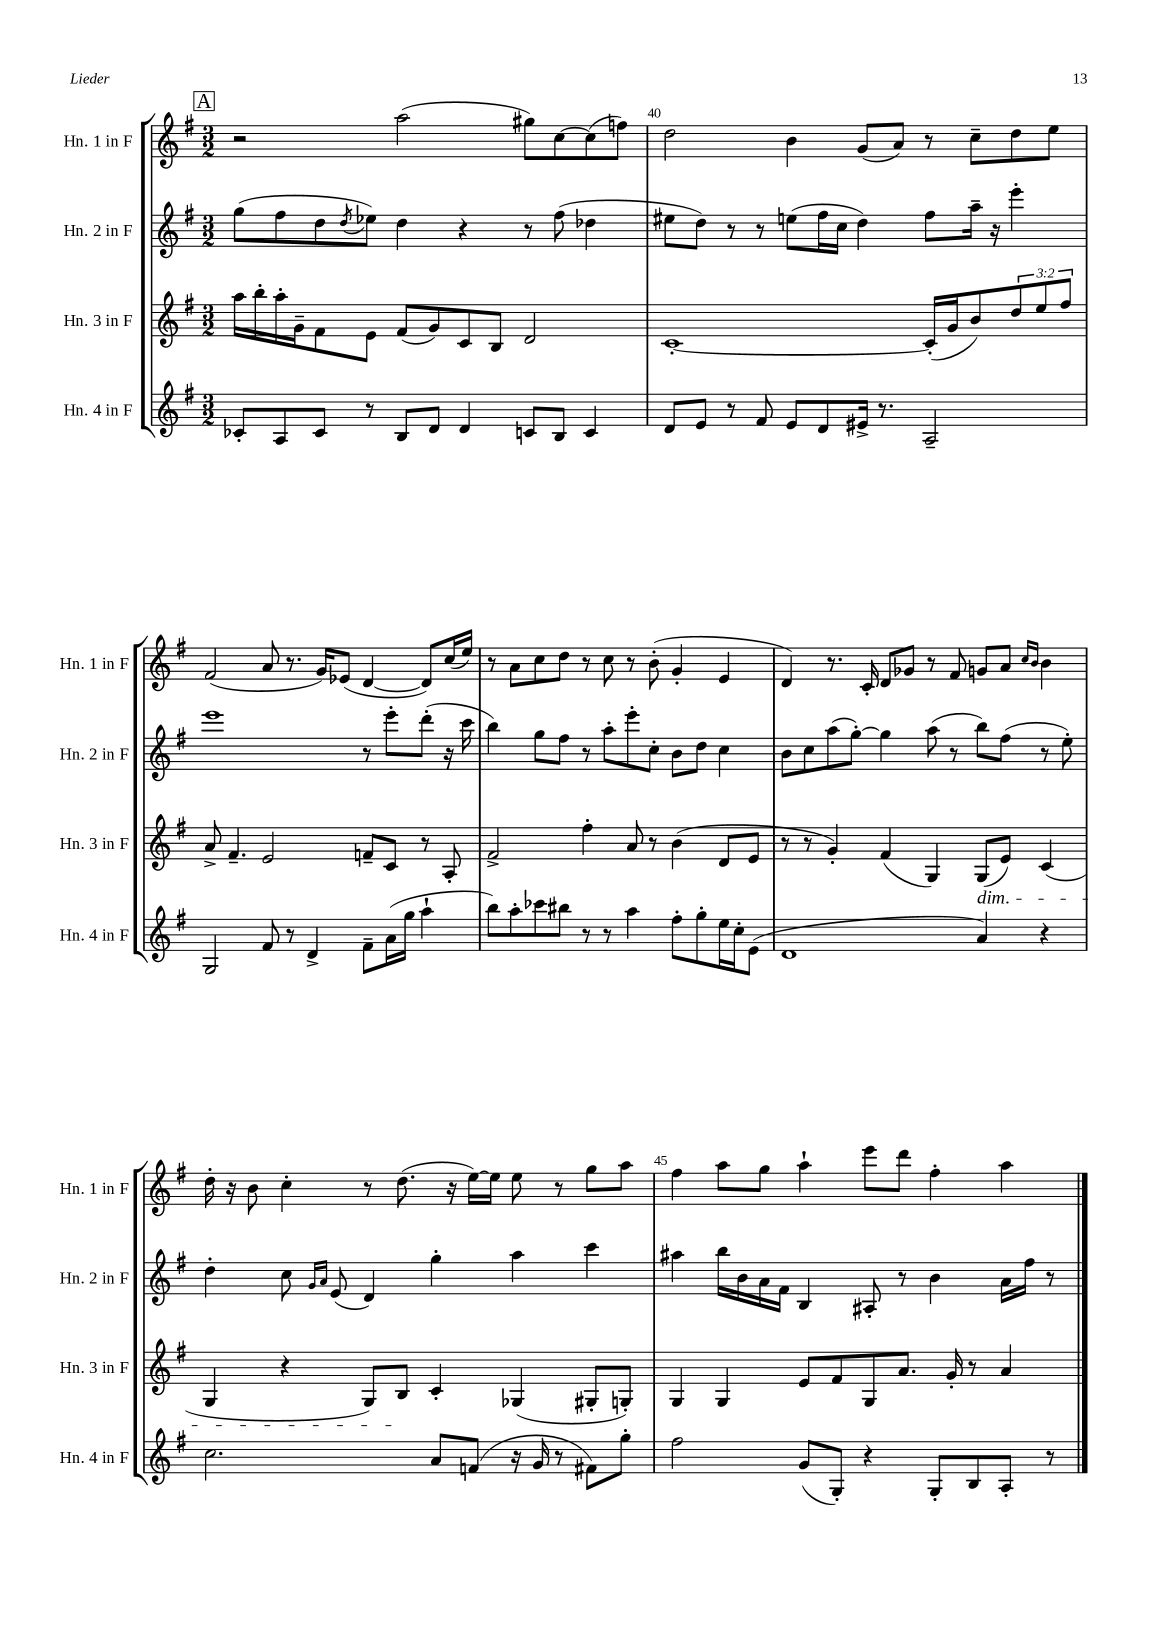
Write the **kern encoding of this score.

**kern	**kern	**kern	**kern
*part4	*part3	*part2	*part1
*staff4	*staff3	*staff2	*staff1
*I"Hn. 4 in F	*I"Hn. 3 in F	*I"Hn. 2 in F	*I"Hn. 1 in F
*I'Hn. 4 in F	*I'Hn. 3 in F	*I'Hn. 2 in F	*I'Hn. 1 in F
*clefG2	*clefG2	*clefG2	*clefG2
*k[f#]	*k[f#]	*k[f#]	*k[f#]
*M3/2	*M3/2	*M3/2	*M3/2
!!LO:REH:place=s1:t=A
=39	=39	=39	=39
8c-X'/L	16aa\LL	(8gg\L	2r
.	16bb'\	.	.
8A/	16aa'\	8ff#\	.
.	16g~\J	.	.
8c-/J	8f#\	8dd\	.
.	.	8qdd/	.
8r	8e\J	8ee-X\J)	.
8B/L	(8f#/L	4dd\	(2aa\
8d/J	8g/)	.	.
4d/	8c/	4r	.
.	8B/J	.	.
8cn/L	2d/	8r	8gg#X\L)
8B/J	.	(8ff#\	[8cc\
4c/	.	4dd-X\	(8cc\]
.	.	.	8ffn\J)
=40	=40	=40	=40
8d/L	[1c'	8ee#X\L	2dd\
8e/J	.	8dd\J)	.
8r	.	8r	.
8f#/	.	8r	.
8e/L	.	(8een\L	4b\
8d/	.	16ff#\L	.
.	.	16cc\JJ	.
16e#X^/Jk	.	4dd\)	(8g/L
8.r	.	.	.
.	.	.	8a/J)
2A~/	(16c'/LL]	8ff#\L	8r
.	16g/J	.	.
.	8b/)	16aa~\Jk	8cc~\L
.	.	16r	.
.	12dd/	4eee'\	8dd\
.	12ee/	.	.
.	.	.	8ee\J
.	12ff#/J	.	.
!!LO:LB:g=z
=41	=41	=41	=41
2G/	8a^/	1eee	(2f#/
.	4.f#~/	.	.
8f#/	2e/	.	8a/
8r	.	.	8.r
4d^/	.	.	.
.	.	.	16g/KL)
.	.	.	(8e-X/J
8f#~\L	8fn~/L	8r	[4d/
(16a\L	8c/J	8eee'\L	.
16gg\JJ	.	.	.
4aa`\	8r	(8ddd'\J	8d/L])
.	8A'/	16r	(16cc/L
.	.	16ccc\	16ee/JJ)
=42	=42	=42	=42
8bb\L)	2f#^/	4bb\)	8r
8aa'\	.	.	8a\L
8ccc-X\	.	8gg\L	8cc\
8bb#X\J	.	8ff#\J	8dd\J
8r	4ff#'\	8r	8r
8r	.	8aa'\L	8cc\
4aa\	8a/	8eee'\	8r
.	8r	8cc'\J	(8b'\
8ff#'\L	(4b\	8b\L	4g'/
8gg'\	.	8dd\J	.
16ee\L	8d/L	4cc\	4e/
16cc'\J	.	.	.
(8e\J	8e/J	.	.
=43	=43	=43	=43
1d	8r	8b\L	4d/)
.	8r	8cc\	.
.	4g'/)	(8aa\	8.r
.	.	[8gg'\J)	.
.	.	.	16c'/
.	(4f#/	4gg\]	8d/L
.	.	.	8g-X/J
.	4G/)	(8aa\	8r
.	.	8r	8f#/
!	!LO:TX:b:i:t=dim.	!	!
4a/)	(8G/L	8bb\L)	8gn/L
.	8e/J)	(8ff#\J	8a/J
.	.	.	16qqcc/LL
.	.	.	16qqb/JJ
4r	(4c/	8r	4b\
.	.	8ee'\)	.
!!LO:LB:g=z
=44	=44	=44	=44
2.cc\	4G/	4dd'\	16dd'\
.	.	.	16r
.	.	.	8b\
.	4r	8cc\	4cc'\
.	.	16qqg/LL	.
.	.	16qqa/JJ	.
.	.	(8e/	.
.	8G/L)	4d/)	8r
.	8B/J	.	(8.dd\
8a/L	4c'/	4gg'\	.
.	.	.	16r
(8fn/J	.	.	[16ee\LL)
.	.	.	16ee\JJ]
16r	(4G-X/	4aa\	8ee\
16g/	.	.	.
8r	.	.	8r
8f#X\L)	8G#X'/L	4ccc\	8gg\L
8gg'\J	8Gn'/J)	.	8aa\J
=45	=45	=45	=45
2ff#\	4G/	4aa#X\	4ff#\
.	4G/	16bb\LL	8aa\L
.	.	16b\	.
.	.	16a\	8gg\J
.	.	16f#\JJ	.
(8g/L	8e/L	4B/	4aa`\
8G'/J)	8f#/	.	.
4r	8G/	8A#X'/	8eee\L
.	8.a/J	8r	8ddd\J
8G'/L	.	4b\	4ff#'\
.	16g'/	.	.
8B/	8r	.	.
8A'/J	4a/	16a\LL	4aa\
.	.	16ff#\JJ	.
8r	.	8r	.
==	==	==	==
*-	*-	*-	*-
